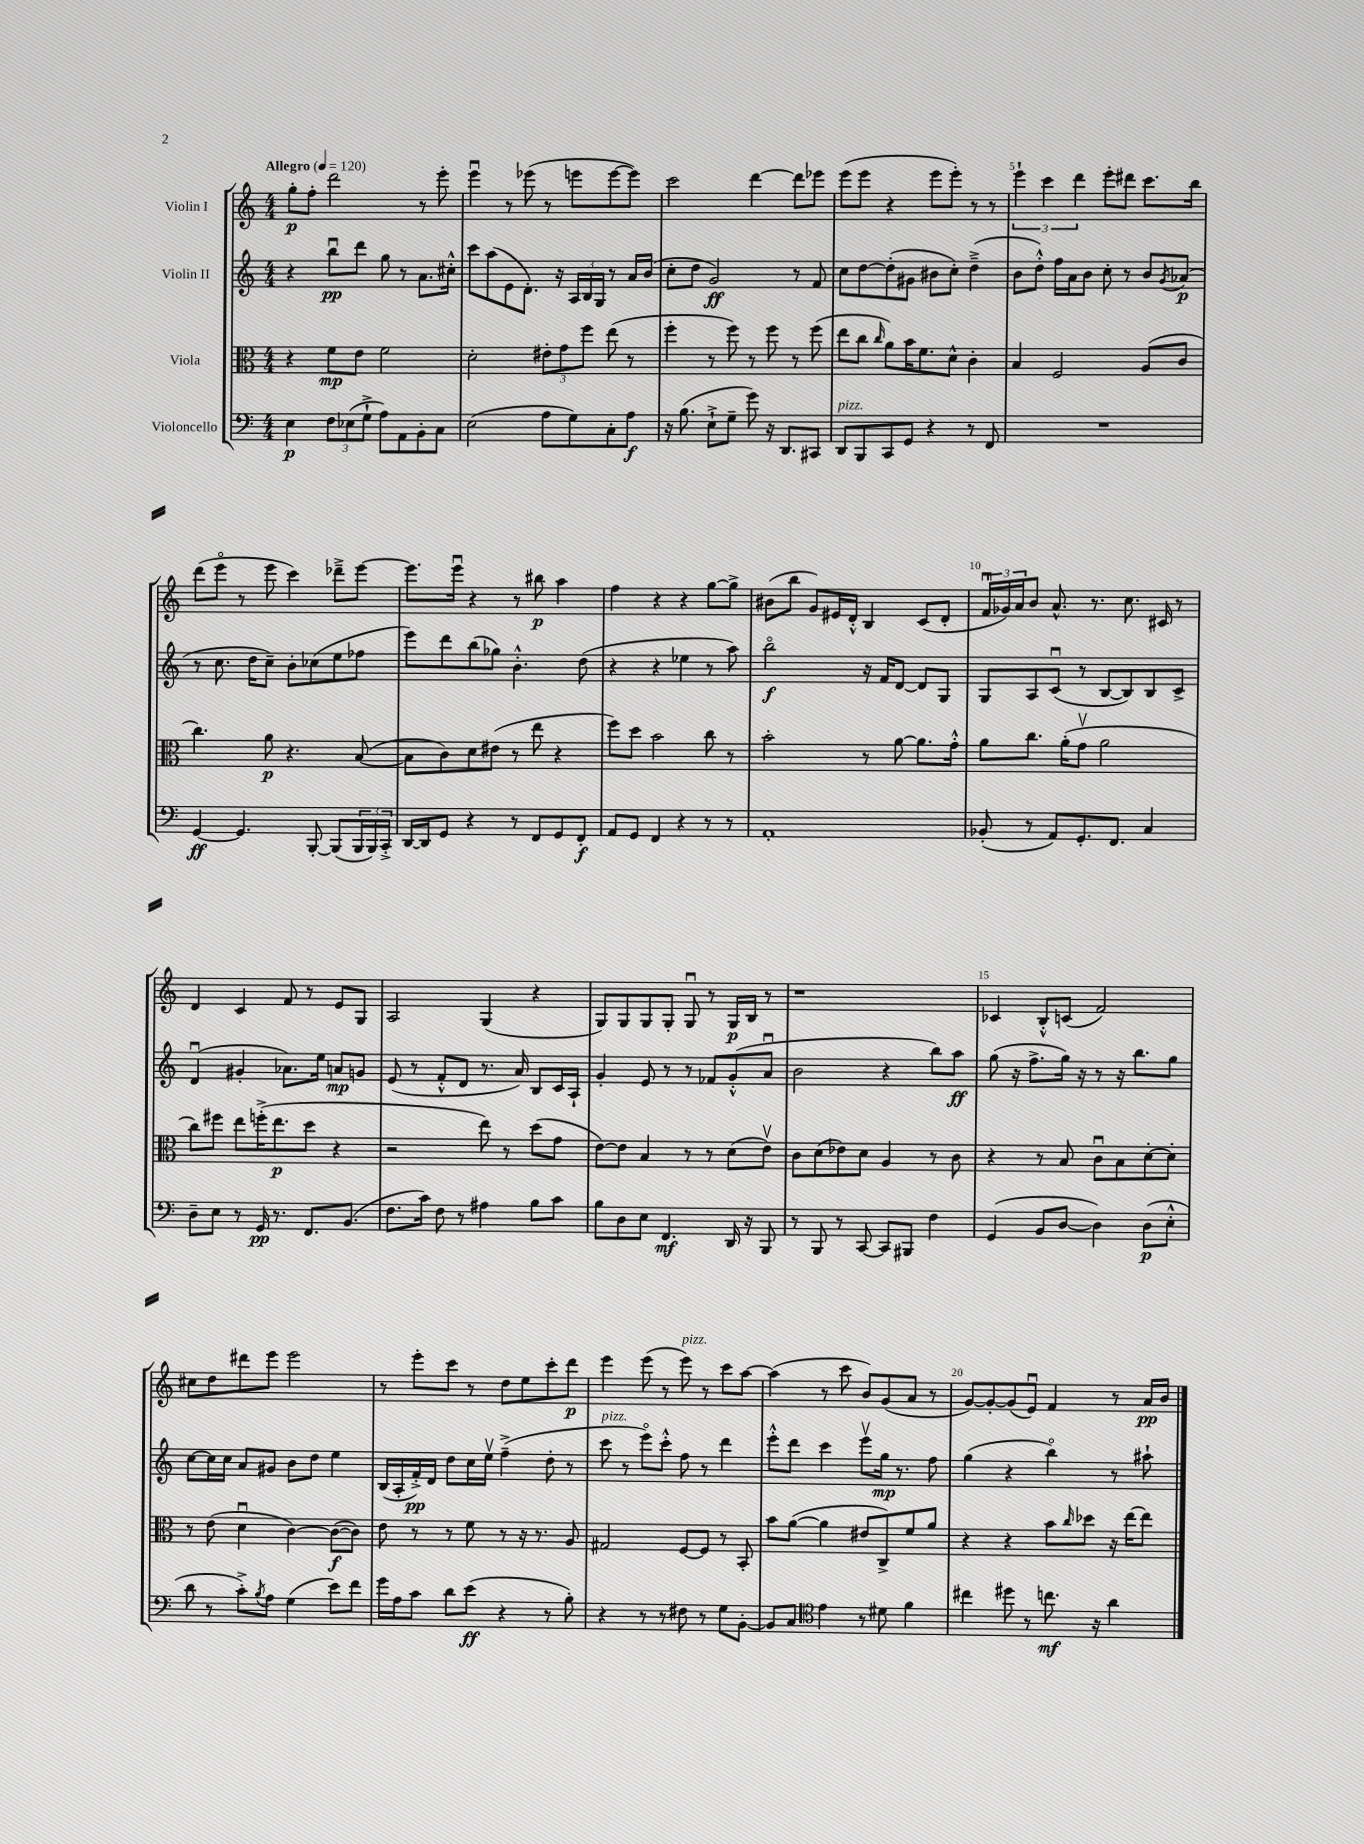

**kern	**kern	**kern	**kern
*staff4	*staff3	*staff2	*staff1
*clefF4	*clefC3	*clefG2	*clefG2
*k[]	*k[]	*k[]	*k[]
*M4/4	*M4/4	*M4/4	*M4/4
*MM120	*MM120	*MM120	*MM120
4E\	4r	4r	8gg'\L
.	.	.	8ff'\J
12F\L	8f\L	8bbu\L	2ddd\
(12E-\	.	.	.
.	8e\J	8ddd\J	.
12G`^\J	.	.	.
8A\L)	2f\	8gg\	.
8AA\	.	8r	.
8BB'\	.	8.a\L	8r
8C\J	.	.	8eee'\
.	.	16cc#'^^\Jk	.
=	=	=	=
(2E\	2d'\	8ccc\L	4eeeu\
.	.	(8aa\	.
.	.	8e\	8r
.	.	8.d'\J)	(8eee-\
8A\L	12e#'\L	.	8r
.	.	16r	.
.	12g\	.	.
8G\)	.	24A/LL	8eee\L
.	12ff\J	24B/	.
.	.	24G/JJ	.
8C'\	(8ee\	8r	[8eee\
8A\J	8r	16a/LL	8eee\]J)
.	.	(16b/JJ	.
=	=	=	=
16r	4ff'\	8cc'\L	2ccc\
(8.B\	.	.	.
.	.	8dd\J	.
8E`^\L	8r	2g/)	.
8G~\J	8ff\)	.	.
8g\)	8r	.	[4ddd\
16r	8ff\	.	.
8.DD/L	.	.	.
.	8r	8r	8ddd\]L
8CC#/J	(8ff\	8f/	8eee-\J
=	=	=	=
8DD/L	8ee\L	8cc\L	(8eee\L
8BBB/	8cc\J	[8dd\	8eee\J
.	16qqcc/	.	.
8CC/	8a\L)	(8dd'\]	4r
8GG/J	16b\K	8g#\J	.
.	8.f\	.	.
4r	.	8b#\L	8eee\L
.	8d^^\J	8cc'\J)	8eee'\J)
8r	4c'\	(4dd~^\	8r
8FF/	.	.	8r
=	=	=	=
1r	4B/	8b\L	6eee`\
.	.	8dd'^^\J)	.
.	.	.	6ccc\
.	2F/	16ff\LL	.
.	.	16a\J	.
.	.	.	6ddd\
.	.	8b\J	.
.	.	8cc'\	8eee'\L
.	.	8r	8ddd#\J
.	(8A/L	8b/L	8.ccc\L
.	.	8qg/	.
.	8c/J	(8a-/J	.
.	.	.	16bb\Jk
=	=	=	=
[4GG/	4.cc\)	8r	(8ddd\L
.	.	8.cc\	8eeeo\J
4.GG/]	.	.	8r
.	.	16dd\LK	.
.	8a\	8cc~\J)	8eee\
.	4.r	8b'\L	4ccc\)
[8BBB'/	.	(8cc-\	.
(8BBB/]L	.	8ee\	8ddd-~^\L
24BBB/L	([8B/	8ff-\J	[8eee\J
24BBB/)	.	.	.
24CC'^/JJ	.	.	.
=	=	=	=
[16DD/LL	8B\]L	8eee\L)	8.eee\]L
16DD/]J	.	.	.
8GG/J	8c\)	8ddd\	.
.	.	.	16eeeu\Jk
4r	8d\	(8bb\	4r
.	(8e#\J	8gg-\J)	.
8r	8r	4.b'^^\	8r
8FF/L	8ee\	.	8bb#\
8GG/	4r	.	4aa\
8FF'/J	.	(8dd\	.
=	=	=	=
8AA/L	8ff\L)	4r	4ff\
8GG/J	8dd\J	.	.
4FF/	2b\	4r	4r
4r	.	4ee-\	4r
8r	8cc\	8r	[8gg\L
8r	8r	8aa\)	8gg^\]J
=	=	=	=
1AA'	2b'\	2bbo\	(8b#\L
.	.	.	8bb\J
.	.	.	8g/L)
.	.	.	16e#/L
.	.	.	16d'^^/JJ
.	8r	16r	4B/
.	.	16f/LK	.
.	[8a\	[8d/J	.
.	8.a\]L	8d/]L	(8c/L
.	.	8G/J	8d'/J
.	16g'^^\Jk	.	.
=	=	=	=
(8BB-'/	8a\L	8G/L	24fu/LL
.	.	.	24g-/)
.	.	.	24a/J
8r	8.cc\J	8A/	8b/J
8AA/L)	.	(8cu/J	8.a^^/
.	(16a'\LK	.	.
8.GG'/	8gv\J	8r	.
.	.	.	8.r
.	2a\	[8B/L	.
8.FF/J	.	.	.
.	.	8B/])	8.cc\
4C/	.	8B/	.
.	.	.	16c#/
.	.	8c^/J	8r
=	=	=	=
8D~\L	8cc\L)	(4du/	4d/
8E\J	8ff#\J	.	.
8r	8ee\L	4g#'/	4c/
16GG/	(16ff'^\K	.	.
8.r	8.ee\	.	.
.	.	8.a-\L)	8f/
8.FF/L	8dd\J	.	8r
.	.	16ee\Jk	.
.	4r	8a/L	8e/L
(8.BB/J	.	.	.
.	.	8g/J	8G/J
=	=	=	=
8.F\L	2r	(8e/	2A/
.	.	8r	.
16c\Jk)	.	.	.
8F\	.	8f'^^/L	.
8r	.	8d/J	.
4A#\	8ee\)	8.r	(4G/
.	8r	.	.
.	.	16a/)	.
8B\L	(8dd\L	8B/L	4r
8c\J	8g\J	16c/L	.
.	.	16A`/JJ	.
=	=	=	=
8B\L	[8e\L)	4g'/	8G/L)
8D\	8e\]J	.	8G/
8E\J	4B/	8e/	8G/
4.FF/	.	8r	8G'/J
.	8r	8r	8Gu/
.	8r	8f-/L	8r
16DD/	(8d\L	(8g'^^/	16G/LL
16r	.	.	16B/JJ
8BBB/	8ev\J)	8au/J	8r
=	=	=	=
8r	8c\L	2b\	1r
8BBB/	(8d\	.	.
8r	8e-\)	.	.
[8CC/	8d\J	.	.
8CC/]L	4A/	4r	.
8BBB#/J	.	.	.
4F\	8r	8bb\L)	.
.	8c\	8aa\J	.
=	=	=	=
(4GG/	4r	(8gg\	4c-/
.	.	16r	.
.	.	8.ff^\L	.
8BB/L	8r	.	8B'^^/L
[8D/J	8B/	16gg\Jk)	(8c/J
.	.	16r	.
4D\])	8cu\L	8r	2f/)
.	8B\	16r	.
.	.	8.bb\L	.
(8D\L	[8d'\	.	.
8E'^^\J	8d'\]J	8gg\J	.
=	=	=	=
8d\	8r	[8cc\L	8cc#\L
8r	(8e\	16cc\]L	8dd\
.	.	16cc\JJ	.
8c'^\L)	4du\	8a/L	8ddd#\
8qB/	.	.	.
8A\J	.	8g#/J	8eee\J
(4G\	[4c\)	8b\L	2eee\
.	.	8dd\J	.
8e\L)	(8c\_L	4ee\	.
8f\J	8c\]J)	.	.
=	=	=	=
16g\LL	8e\	(16B/LL	8r
16A\J	.	16A'/	.
8c\J	8r	16f'^/)	8eee'\L
.	.	16d/JJ	.
8d\L	8r	8dd\L	8ccc\J
(8e\J	8f\	16cc\L	8r
.	.	16eev\JJ	.
4r	8r	(4ff~^\	8dd\L
.	16r	.	8ee\
.	8.r	.	.
8r	.	8dd'\	8ccc'\
8B'\)	8A/	8r	8ddd\J
=	=	=	=
4r	2G#/	8ccc\	4eee\
.	.	8r	.
8r	.	8eeeo\L)	(8eee\
8r	.	8ccc'^^\J	8r
8F#\	[8F/L	8ff\	8eee\)
8r	8F/]J	8r	8r
8G\L	8r	4ddd\	8ccc\L
[8BB'\J	8BB'/	.	[8aa\J
=	=	=	=
8BB/]L	8b\L	8eee'^^\L	(4aa\]
8C/J	([8a\J	8ddd\J	.
*clefC4	*	*	*
4e\	4a\]	4ccc\	8r
.	.	.	8ccc\
8r	8e#/L	8eeev\L	8b/L)
8d#\	8C^/)	16gg\Jk	(8g/
.	.	8.r	.
4f\	8f/	.	8a/J
.	8a/J	8ff\	8r
=	=	=	=
4cc#\	4r	(4gg\	[8g/L)
.	.	.	8g'/_
8dd#\	4r	4r	(8g/]
8r	.	.	8eu/J)
8.cc\	8b\L	4bbo\)	4f/
.	16qqcc/	.	.
.	8dd-\J	.	.
16r	.	.	.
4a\	16r	8r	8r
.	[16ee\LK	.	.
.	8ee\]J	8aa#`\	16a/LL
.	.	.	16b/JJ
==	==	==	==
*-	*-	*-	*-
